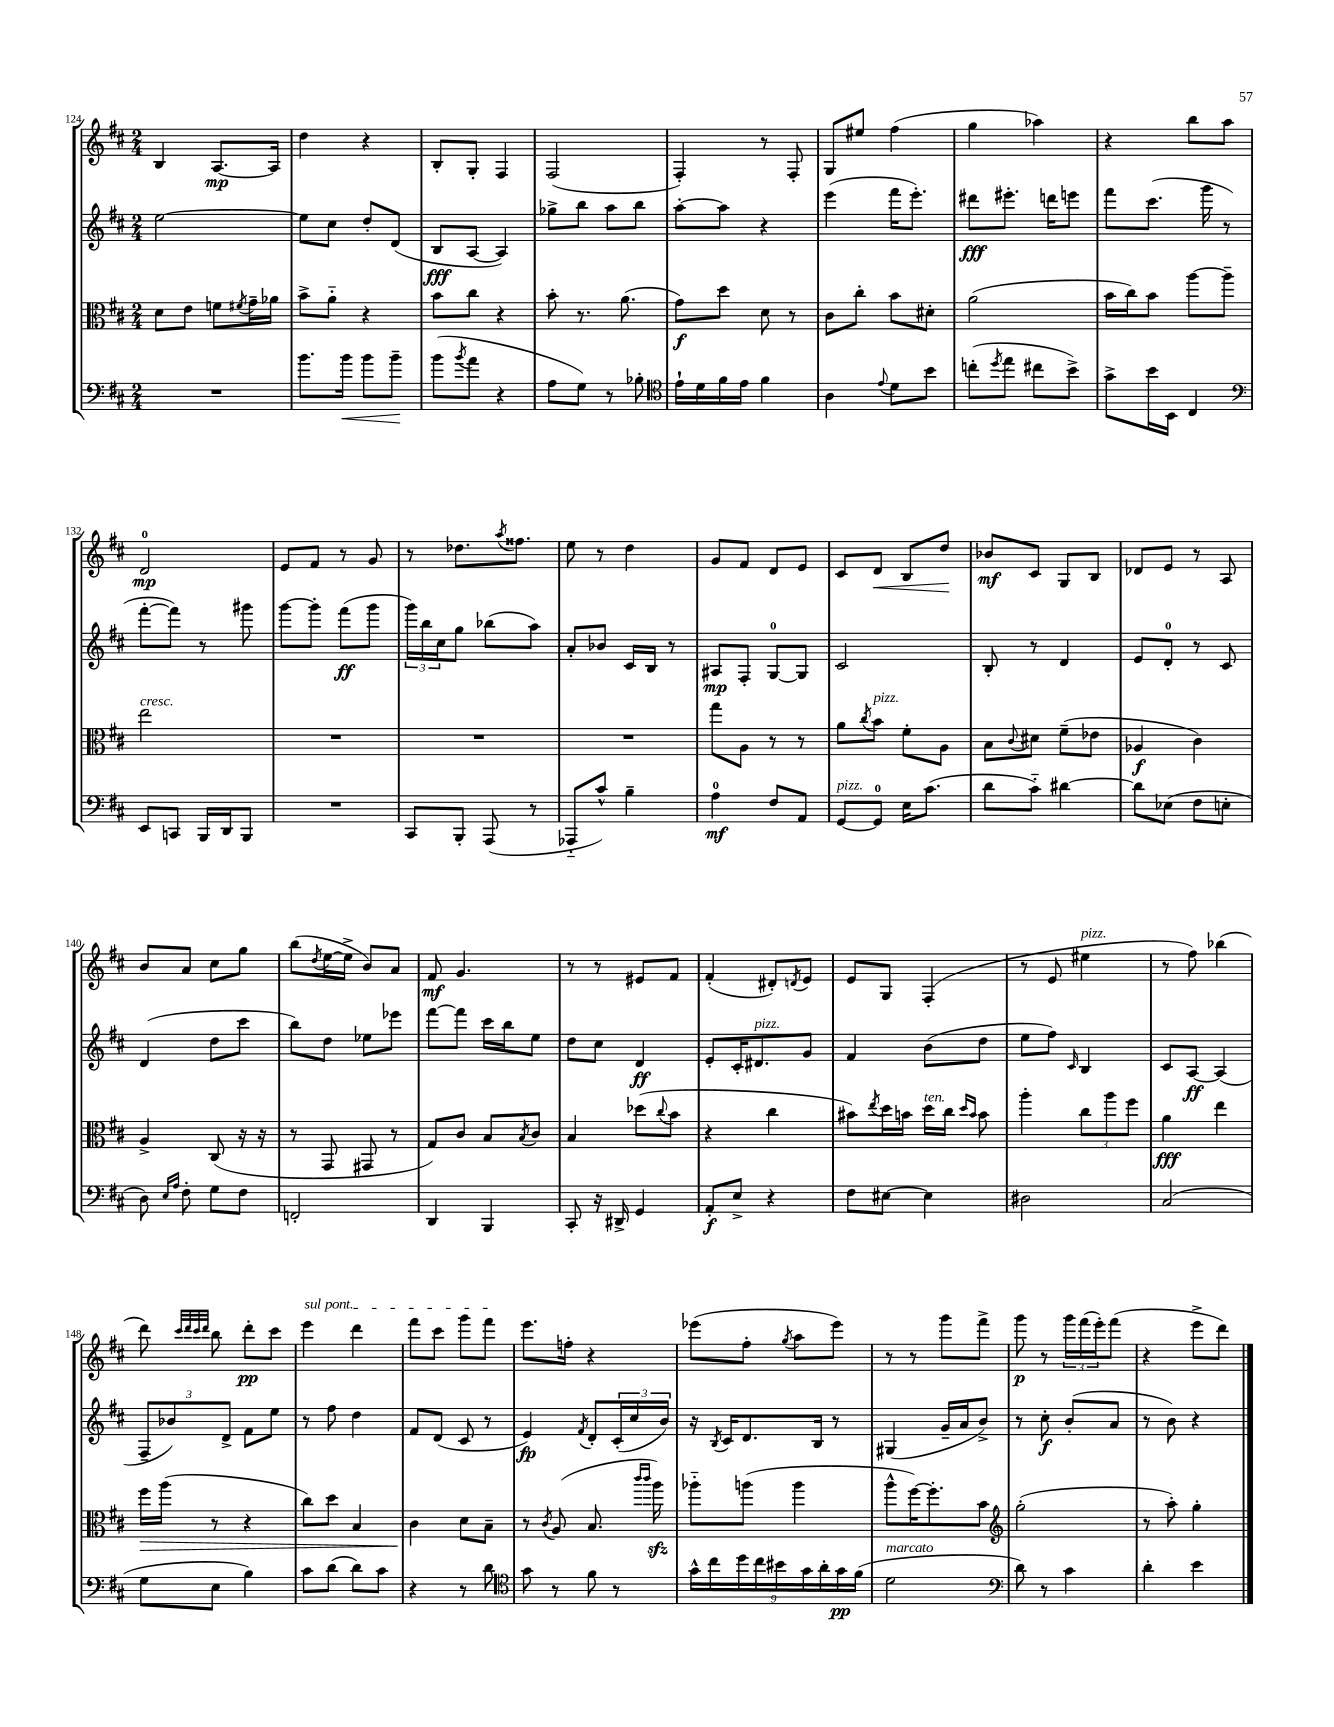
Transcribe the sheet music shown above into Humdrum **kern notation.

**kern	**dynam	**kern	**dynam	**kern	**dynam	**kern	**dynam
*part4	*part4	*part3	*part3	*part2	*part2	*part1	*part1
*staff4	*staff4	*staff3	*staff3	*staff2	*staff2	*staff1	*staff1
*clefF4	*	*clefC3	*	*clefG2	*	*clefG2	*
*k[f#c#]	*	*k[f#c#]	*	*k[f#c#]	*	*k[f#c#]	*
*M2/4	*	*M2/4	*	*M2/4	*	*M2/4	*
=124	=124	=124	=124	=124	=124	=124	=124
2r	.	8d\L	.	[2ee\	.	4B/	.
.	.	8e\J	.	.	.	.	.
.	.	8fn\L	.	.	.	[8.A/L	mp
.	.	8qf#X/	.	.	.	.	.
.	.	16g~\L	.	.	.	.	.
.	.	16a-X\JJ	.	.	.	16A/Jk]	.
=125	=125	=125	=125	=125	=125	=125	=125
8.b\L	.	8b^\L	.	8ee\L]	.	4dd\	.
.	.	8a\J	.	8cc#\J	.	.	.
!	!LO:HP:b	!	!	!	!	!	!
16b\Jk	<	.	.	.	.	.	.
8b\L	.	4r	.	8dd'/L	.	4r	.
8b~\J	.	.	.	(8d/J	.	.	.
.	[	.	.	.	.	.	.
=126	=126	=126	=126	=126	=126	=126	=126
(8b\L	.	8b\L	.	8B/L	fff	8B'/L	.
8qb/	.	.	.	.	.	.	.
8a\J	.	8cc#\J	.	[8A/J	.	8G'/J	.
4r	.	4r	.	4A/])	.	4F#/	.
=127	=127	=127	=127	=127	=127	=127	=127
8A\L	.	8b'\	.	8gg-X^\L	.	(2F#/	.
8G\J)	.	8.r	.	8bb\J	.	.	.
8r	.	.	.	8aa\L	.	.	.
.	.	(8.a\	.	.	.	.	.
8B-X'\	.	.	.	8bb\J	.	.	.
=128	=128	=128	=128	=128	=128	=128	=128
*clefC4	*	*	*	*	*	*	*
16e`\LL	.	8g\L)	f	[8aa'\L	.	4F#'/)	.
16d\	.	.	.	.	.	.	.
16f#\	.	8dd\J	.	8aa\J]	.	.	.
16e\JJ	.	.	.	.	.	.	.
4f#\	.	8d\	.	4r	.	8r	.
.	.	8r	.	.	.	8F#'/	.
=129	=129	=129	=129	=129	=129	=129	=129
4A\	.	8c#\L	.	(4eee\	.	8G/L	.
.	.	8cc#'\J	.	.	.	8ee#X/J	.
8qqe/	.	.	.	.	.	.	.
8d\L	.	8b\L	.	16fff#\KL	.	(4ff#\	.
.	.	.	.	8.eee'\J)	.	.	.
8b\J	.	8d#X'\J	.	.	.	.	.
=130	=130	=130	=130	=130	=130	=130	=130
(8ccn'\L	.	(2a\	.	8ddd#X\L	fff	4gg\	.
8qdd/	.	.	.	.	.	.	.
8ee\J	.	.	.	8.eee#X'\J	.	.	.
8cc#X\L	.	.	.	.	.	4aa-X\)	.
.	.	.	.	16dddn\KL	.	.	.
8b^\J)	.	.	.	8eeen\J	.	.	.
=131	=131	=131	=131	=131	=131	=131	=131
8g^\L	.	16b\LL	.	8fff#\L	.	4r	.
.	.	16cc#\J)	.	.	.	.	.
16b\L	.	8b\J	.	(8.ccc#\J	.	.	.
16BB\JJ	.	.	.	.	.	.	.
4C#/	.	[8aa\L	.	.	.	8bb\L	.
.	.	.	.	16ggg\	.	.	.
.	.	8aa~\J]	.	8r	.	8aa\J	.
!!LO:LB:g=z
=132	=132	=132	=132	=132	=132	=132	=132
*clefF4	*	*	*	*	*	*	*
!	!	!LO:TX:a:i:t=cresc.	!	!	!	!	!
8EE/L	.	2ee\	.	[8fff#'\L	.	2d/	mp
8CCn/J	.	.	.	8fff#\J])	.	.	.
16BBB/LL	.	.	.	8r	.	.	.
16DD/J	.	.	.	.	.	.	.
8BBB/J	.	.	.	8ggg#X\	.	.	.
=133	=133	=133	=133	=133	=133	=133	=133
2r	.	2r	.	[8ggg\L	.	8e/L	.
.	.	.	.	8ggg'\J]	.	8f#/J	.
.	.	.	.	(8fff#\L	ff	8r	.
.	.	.	.	8ggg\J	.	8g/	.
=134	=134	=134	=134	=134	=134	=134	=134
8CC#/L	.	2r	.	24ggg\LL)	.	8r	.
.	.	.	.	24bb\	.	.	.
.	.	.	.	24cc#\J	.	.	.
8BBB'/J	.	.	.	8gg\J	.	8.dd-X\L	.
(8AAA/	.	.	.	(8bb-X\L	.	.	.
.	.	.	.	.	.	8qaa/	.
.	.	.	.	.	.	8.ff##X\J	.
8r	.	.	.	8aa\J)	.	.	.
=135	=135	=135	=135	=135	=135	=135	=135
8AAA-X/L	.	2r	.	8a'/L	.	8ee\	.
8c#^^/J)	.	.	.	8b-X/J	.	8r	.
4B~\	.	.	.	16c#/LL	.	4dd\	.
.	.	.	.	16B/JJ	.	.	.
.	.	.	.	8r	.	.	.
=136	=136	=136	=136	=136	=136	=136	=136
4A\	mf	8gg\L	.	8A#X/L	mp	8g/L	.
.	.	8A\J	.	8F#'/J	.	8f#/J	.
8F#/L	.	8r	.	[8G/L	.	8d/L	.
8AA/J	.	8r	.	8G/J]	.	8e/J	.
=137	=137	=137	=137	=137	=137	=137	=137
!LO:TX:a:i:t=pizz.	!	!	!	!	!	!	!
[8GG/L	.	8a\L	.	2c#/	.	8c#/L	.
.	.	8qcc#/	.	.	.	.	.
!	!	!LO:TX:a:i:t=pizz.	!	!	!	!	!
!	!	!	!	!	!	!	!LO:HP:b
8GG/J]	.	8b\J	.	.	.	8d/J	<
16E\KL	.	8f#'\L	.	.	.	8B/L	.
(8.c#\J	.	.	.	.	.	.	.
.	.	8A\J	.	.	.	8dd/J	.
.	.	.	.	.	.	.	[
=138	=138	=138	=138	=138	=138	=138	=138
8d\L	.	8B\L	.	8B'/	.	8b-X/L	mf
.	.	8qqc#/	.	.	.	.	.
8c#\J)	.	8d#X\J	.	8r	.	8c#/J	.
[4d#X\	.	(8f#~\L	.	4d/	.	8G/L	.
.	.	8e-X\J	.	.	.	8B/J	.
=139	=139	=139	=139	=139	=139	=139	=139
8d#\L]	.	4A-X/	f	8e/L	.	8d-X/L	.
(8E-X\J	.	.	.	8d'/J	.	8e/J	.
8F#\L	.	4c#\)	.	8r	.	8r	.
8En'\J	.	.	.	8c#/	.	8A/	.
!!LO:LB:g=z
=140	=140	=140	=140	=140	=140	=140	=140
8D\)	.	4A^/	.	(4d/	.	8b/L	.
16qqE/LL	.	.	.	.	.	.	.
16qqA/JJ	.	.	.	.	.	.	.
8F#'\	.	.	.	.	.	8a/J	.
8G\L	.	(8C#/	.	8dd\L	.	8cc#\L	.
8F#\J	.	16r	.	8ccc#\J	.	8gg\J	.
.	.	16r	.	.	.	.	.
=141	=141	=141	=141	=141	=141	=141	=141
2FFn'/	.	8r	.	8bb\L)	.	(8bb\L	.
.	.	.	.	.	.	8qdd/	.
.	.	8GG/	.	8dd\J	.	[16ee\L	.
.	.	.	.	.	.	16ee^\JJ]	.
.	.	8GG#X/	.	8ee-X\L	.	8b/L)	.
.	.	8r	.	8eee-X\J	.	8a/J	.
=142	=142	=142	=142	=142	=142	=142	=142
4DD/	.	8G/L)	.	[8fff#\L	.	8f#/	mf
.	.	8c#/J	.	8fff#\J]	.	4.g/	.
4BBB/	.	8B/L	.	16ccc#\LL	.	.	.
.	.	.	.	16bb\J	.	.	.
.	.	8qB/	.	.	.	.	.
.	.	8c#/J	.	8ee\J	.	.	.
=143	=143	=143	=143	=143	=143	=143	=143
8CC#'/	.	4B/	.	8dd\L	.	8r	.
16r	.	.	.	8cc#\J	.	8r	.
16DD#X^/	.	.	.	.	.	.	.
4GG/	.	(8dd-X\L	.	4d/	ff	8e#X/L	.
.	.	8qqcc#/	.	.	.	.	.
.	.	8b\J	.	.	.	8f#/J	.
=144	=144	=144	=144	=144	=144	=144	=144
8AA'/L	f	4r	.	8e'/L	.	(4f#'/	.
8E^/J	.	.	.	16c#'/K	.	.	.
!	!	!	!	!LO:TX:a:i:t=pizz.	!	!	!
.	.	.	.	8.d#X/	.	.	.
4r	.	4cc#\	.	.	.	8d#X'/L)	.
.	.	.	.	.	.	8qdn/	.
.	.	.	.	8g/J	.	8e/J	.
=145	=145	=145	=145	=145	=145	=145	=145
8F#\L	.	8b#X\L)	.	4f#/	.	8e/L	.
.	.	8qee/	.	.	.	.	.
[8E#X\J	.	16dd\L	.	.	.	8G/J	.
.	.	16bn\JJ	.	.	.	.	.
!	!	!LO:TX:a:i:t=ten.	!	!	!	!	!
4E#\]	.	16dd\LL	.	(8b\L	.	(4F#'/	.
.	.	16cc#\JJ	.	.	.	.	.
.	.	16qqdd/LL	.	.	.	.	.
.	.	16qqb/JJ	.	.	.	.	.
.	.	8b\	.	8dd\J	.	.	.
=146	=146	=146	=146	=146	=146	=146	=146
2D#X\	.	4aa'\	.	8ee\L	.	8r	.
.	.	.	.	8ff#\J)	.	8e/	.
.	.	.	.	16qqc#/	.	.	.
!	!	!	!	!	!	!LO:TX:a:i:t=pizz.	!
.	.	12cc#\L	.	4B/	.	4ee#X\	.
.	.	12aa\	.	.	.	.	.
.	.	12ff#\J	.	.	.	.	.
=147	=147	=147	=147	=147	=147	=147	=147
(2C#/	.	4a\	fff	8c#/L	.	8r	.
.	.	.	.	[8A/J	ff	8ff#\)	.
.	.	4ee\	.	(4A/]	.	(4bb-X\	.
!!LO:LB:g=z
=148	=148	=148	=148	=148	=148	=148	=148
!	!	!	!LO:HP:b	!	!	!	!
8G\L	.	16ff#\LL	>	12F#~/L	.	8ddd\)	.
.	.	(16aa\JJ	.	.	.	.	.
.	.	.	.	12b-X/)	.	.	.
.	.	.	.	.	.	32qqccc#/LLL	.
.	.	.	.	.	.	32qqddd/	.
.	.	.	.	.	.	32qqccc#/	.
.	.	.	.	.	.	32qqddd/JJJ	.
8E\J	.	8r	.	.	.	8bb\	.
.	.	.	.	12d^/J	.	.	.
4B\)	.	4r	.	8f#\L	.	8ddd'\L	pp
.	.	.	.	8ee\J	.	8ccc#\J	.
=149	=149	=149	=149	=149	=149	=149	=149
!	!	!	!	!	!	!LO:TX:a:i:t=sul pont.	!
8c#\L	.	8cc#\L)	.	8r	.	4eee\	.
(8d\J	.	8dd\J	.	8ff#\	.	.	.
8d\L)	.	4B/	.	4dd\	.	4ddd\	.
8c#\J	.	.	.	.	.	.	.
=150	=150	=150	=150	=150	=150	=150	=150
4r	.	4c#\	.	8f#/L	.	8fff#\L	.
.	.	.	.	(8d/J	.	8ccc#\J	.
8r	.	8d\L	]	8c#/	.	8ggg\L	.
8d\	.	8B~\J	.	8r	.	8fff#\J	.
=151	=151	=151	=151	=151	=151	=151	=151
*clefC4	*	*	*	*	*	*	*
8g\	.	8r	.	4e/)	fp	8.eee\L	.
.	.	8qc#/	.	.	.	.	.
8r	.	(8A/	.	.	.	.	.
.	.	.	.	.	.	16ffn'\Jk	.
.	.	.	.	8qf#/	.	.	.
8f#\	.	8.B/	.	8d'/L	.	4r	.
8r	.	.	.	(24c#'/L	.	.	.
.	.	.	.	24cc#/	.	.	.
.	.	16qqccc#/LL	.	.	.	.	.
.	.	16qqccc#/JJ	.	.	.	.	.
.	.	16aazz\)	.	.	.	.	.
.	.	.	.	24b/JJ)	.	.	.
=152	=152	=152	=152	=152	=152	=152	=152
18g^^\LL	.	8aa-X\L	.	16r	.	(8eee-X\L	.
18cc#\	.	.	.	.	.	.	.
.	.	.	.	8qB/	.	.	.
.	.	.	.	16c#/KL	.	.	.
18dd\	.	.	.	.	.	.	.
.	.	(8aan\J	.	8.d/	.	8ff#'\J	.
18cc#\	.	.	.	.	.	.	.
18b#X\	.	.	.	.	.	.	.
.	.	.	.	.	.	8qgg/	.
.	.	4aa\	.	.	.	8aa\L	.
18g\	.	.	.	.	.	.	.
.	.	.	.	16B/Jk	.	.	.
18a'\	.	.	.	.	.	.	.
.	.	.	.	8r	.	8eee-\J)	.
18g\	pp	.	.	.	.	.	.
(18f#\JJ	.	.	.	.	.	.	.
=153	=153	=153	=153	=153	=153	=153	=153
!LO:TX:a:i:t=marcato	!	!	!	!	!	!	!
2d\	.	8aa^^\L	.	(4G#X/	.	8r	.
.	.	[16ff#\K)	.	.	.	8r	.
.	.	8.ff#'\]	.	.	.	.	.
.	.	.	.	16g~/LL	.	8ggg\L	.
.	.	.	.	16a/J	.	.	.
.	.	8b\J	.	8b^/J)	.	8fff#^\J	.
=154	=154	=154	=154	=154	=154	=154	=154
*clefF4	*	*clefG2	*	*	*	*	*
8d\)	.	(2gg'\	.	8r	.	8ggg\	p
8r	.	.	.	8cc#'\	f	8r	.
4c#\	.	.	.	(8b'/L	.	24ggg\LL	.
.	.	.	.	.	.	(24fff#\	.
.	.	.	.	.	.	24eee'\J)	.
.	.	.	.	8a/J	.	(8fff#\J	.
=155	=155	=155	=155	=155	=155	=155	=155
4d'\	.	8r	.	8r	.	4r	.
.	.	8aa'\)	.	8b\)	.	.	.
4e\	.	4gg'\	.	4r	.	8eee^\L	.
.	.	.	.	.	.	8ddd\J)	.
==	==	==	==	==	==	==	==
*-	*-	*-	*-	*-	*-	*-	*-
